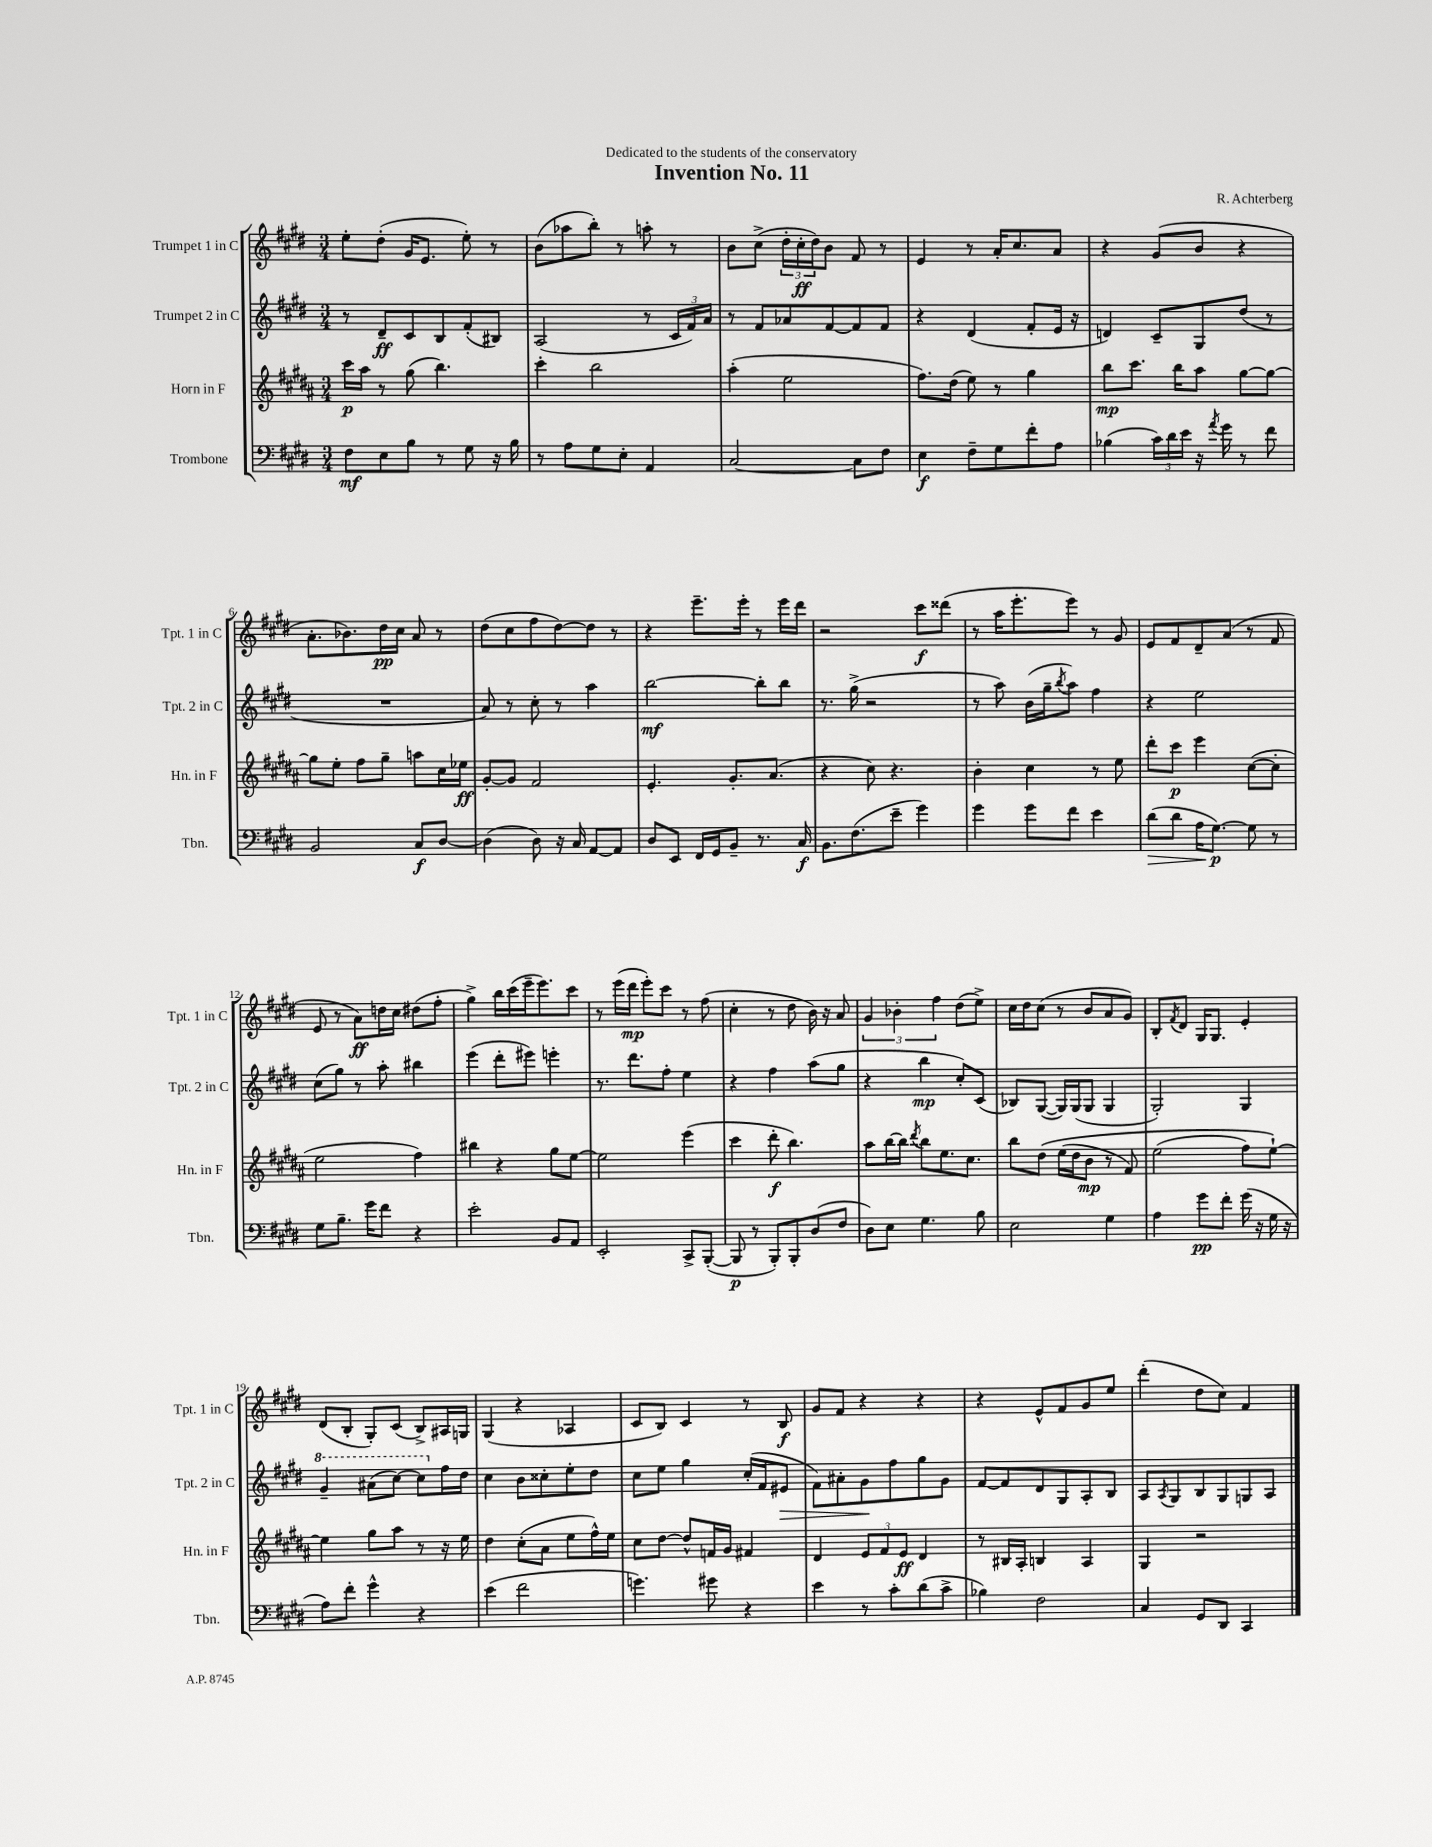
\header { title = "Invention No. 11" composer = "R. Achterberg" dedication = "Dedicated to the students of the conservatory" }
<<
\new StaffGroup <<
\new Staff = "s0" \with { instrumentName = "Trumpet 1 in C" shortInstrumentName = "Tpt. 1 in C" } {
    \clef treble \key e \major \numericTimeSignature \time 3/4
    e''8-. dis''8-.( gis'16 e'8. e''8-.) r8 |
    b'8( aes''8 b''8-.) r8 a''8-. r8 |
    b'8 cis''8->( \tuplet 3/2 { dis''16-. cis''16-.\ff dis''16) } b'8 fis'8 r8 |
    e'4 r8 a'16-. cis''8. a'8 |
    r4 gis'8( b'8 r4 |
    a'8.-. bes'8.) dis''16\pp cis''16 a'8 r8 |
    dis''8( cis''8 fis''8 dis''8~) dis''8 r8 |
    r4 e'''8.-- e'''16-. r8 e'''16 dis'''16 |
    r2 cis'''8\f disis'''8( |
    r8 a''16 e'''8.-. e'''8) r8 gis'8 |
    e'8 fis'8 dis'8-- a'8( r8 fis'8 |
    e'8 r8 a'8\ff) d''16 cis''16 dis''8( fis''8-. |
    gis''4->) b''16 cis'''16( e'''16-- e'''8.) cis'''8 |
    r8 e'''16( dis'''16\mp e'''8-.) cis'''8 r8 fis''8( |
    cis''4-. r8 dis''8 b'16) r16 a'8 |
    \tuplet 3/2 { gis'4 bes'4-. fis''4 } dis''8( e''8->) |
    cis''16 dis''16 cis''8( r8 b'8 a'8 gis'8) |
    b8-. \acciaccatura { fis'8 } dis'8 gis16 gis8. e'4-. |
    dis'8( b8-. gis8-.) cis'8( b8->) ais16 g16 |
    gis4( r4 aes4 |
    cis'8 b8) cis'4 r8 b8\f |
    gis'8 fis'8 r4 r4 |
    r4 e'8-^ fis'8 gis'8 e''8 |
    dis'''4-.( dis''8 cis''8) fis'4 \bar "|." |
}
\new Staff = "s1" \with { instrumentName = "Trumpet 2 in C" shortInstrumentName = "Tpt. 2 in C" } {
    \clef treble \key e \major \numericTimeSignature \time 3/4
    r8 dis'8--\ff cis'8 b8 fis'8-.( bis8) |
    a2( r8 \tuplet 3/2 { cis'16 fis'16) a'16 } |
    r8 fis'8 aes'8 fis'8~ fis'8 fis'8 |
    r4 dis'4( fis'8-. e'16 r16 |
    d'4) cis'8-- gis8 dis''8( r8 |
    R2. |
    a'8) r8 cis''8-. r8 a''4 |
    b''2~\mf b''8-. b''8 |
    r8. gis''16->( r2 |
    r8 a''8) b'16( gis''16-- \acciaccatura { b''8 } a''8) fis''4 |
    r4 e''2 |
    cis''8( gis''8) r8 a''8-. bis''4 |
    e'''4( dis'''8-. eis'''8) e'''4-. |
    r8. dis'''8. fis''8-. e''4 |
    r4 fis''4 a''8( gis''8 |
    r4 b''4\mp cis''8-.) cis'8( |
    bes8) gis8~( gis16) gis16( gis8 gis4 |
    gis2-.) gis4 |
    \ottava #1 gis''4-- ais''8( cis'''8~) cis'''8 \ottava #0 fis''16 dis''16 |
    cis''4 b'8 cisis''8-. e''8-. dis''8 |
    cis''8 e''8 gis''4 cis''16-.( fis'16 eis'8\> |
    fis'8) ais'8-. gis'8\! fis''8 gis''8 gis'8 |
    fis'8~ fis'8 dis'8 gis8 a8-. b8 |
    a8 \acciaccatura { a8 } gis8 b8 gis8 g8 a8 \bar "|." |
}
\new Staff = "s2" \with { instrumentName = "Horn in F" shortInstrumentName = "Hn. in F" } {
    \clef treble \key b \major \numericTimeSignature \time 3/4
    cis'''16\p ais''16 r8 gis''8( b''4.) |
    cis'''4-. b''2 |
    ais''4-.( e''2 |
    fis''8.) dis''16( e''8) r8 gis''4 |
    b''8\mp cis'''8. b''16 ais''8 gis''8~ gis''8~ |
    gis''8 e''8-. fis''8 gis''8-- a''8 cis''16 ees''16\ff |
    gis'8~-. gis'8 fis'2 |
    e'4.-. gis'8.-. ais'8.( |
    r4 cis''8) r4. |
    b'4-. cis''4 r8 e''8 |
    dis'''8-. cis'''8\p e'''4 cis''8~( cis''8-. |
    e''2 fis''4) |
    bis''4 r4 gis''8 e''8~ |
    e''2 e'''4( |
    cis'''4 dis'''8-.\f b''4.) |
    ais''8 b''16~ b''16 \acciaccatura { dis'''8 } b''8 e''8. cis''8. |
    b''8 dis''8\( e''16( dis''16 b'8\mp r8 fis'8) |
    e''2( fis''8) e''8~-!\) |
    e''4 gis''8 ais''8 r8 r16 e''16 |
    dis''4 cis''8-.( ais'8 e''8 fis''16-^) e''16 |
    cis''8 dis''8~ dis''8-^ f'16 gis'16 fis'4 |
    dis'4 \tuplet 3/2 { e'8 fis'8 e'8\ff } dis'4 |
    r8 bis16 ais16-. b4 ais4 |
    gis4 r2 \bar "|." |
}
\new Staff = "s3" \with { instrumentName = "Trombone" shortInstrumentName = "Tbn." } {
    \clef bass \key e \major \numericTimeSignature \time 3/4
    fis8\mf e8 b8 r8 gis8 r16 b16 |
    r8 a8 gis8 e8-. a,4 |
    cis2~ cis8 fis8 |
    e4\f fis8-- gis8 fis'8-. a8 |
    bes4( \tuplet 3/2 { cis'16) dis'16 e'16 } r16 \acciaccatura { a'8 } gis'16 r8 fis'8 |
    b,2 cis8\f dis8~ |
    dis4( dis8) r16 cis16 a,8~ a,8 |
    dis8 e,8 fis,16 gis,16 b,8-- r8. cis16\f |
    b,8. fis8.( e'8-- gis'4) |
    gis'4 gis'8 fis'8 e'4 |
    dis'8\>( dis'8 a16 gis8.~\p\!) gis8 r8 |
    gis8 b8.-- gis'16 fis'8 r4 |
    e'2-. b,8 a,8 |
    e,2-. cis,8-> b,,8~-.( |
    b,,8\p r8 b,,8-.) b,,8-. dis8( fis8 |
    dis8) e8 gis4. b8 |
    e2 gis4 |
    a4 gis'8\pp fis'8-. gis'16( r16 gis16 r16 |
    a8) fis'8-. gis'4-^ r4 |
    e'4( fis'2 |
    g'4.) gis'8 r4 |
    e'4 r8 cis'8-. dis'8( cis'8-> |
    bes4) fis2 |
    cis4 gis,8 dis,8 cis,4 \bar "|." |
}
>>
>>
